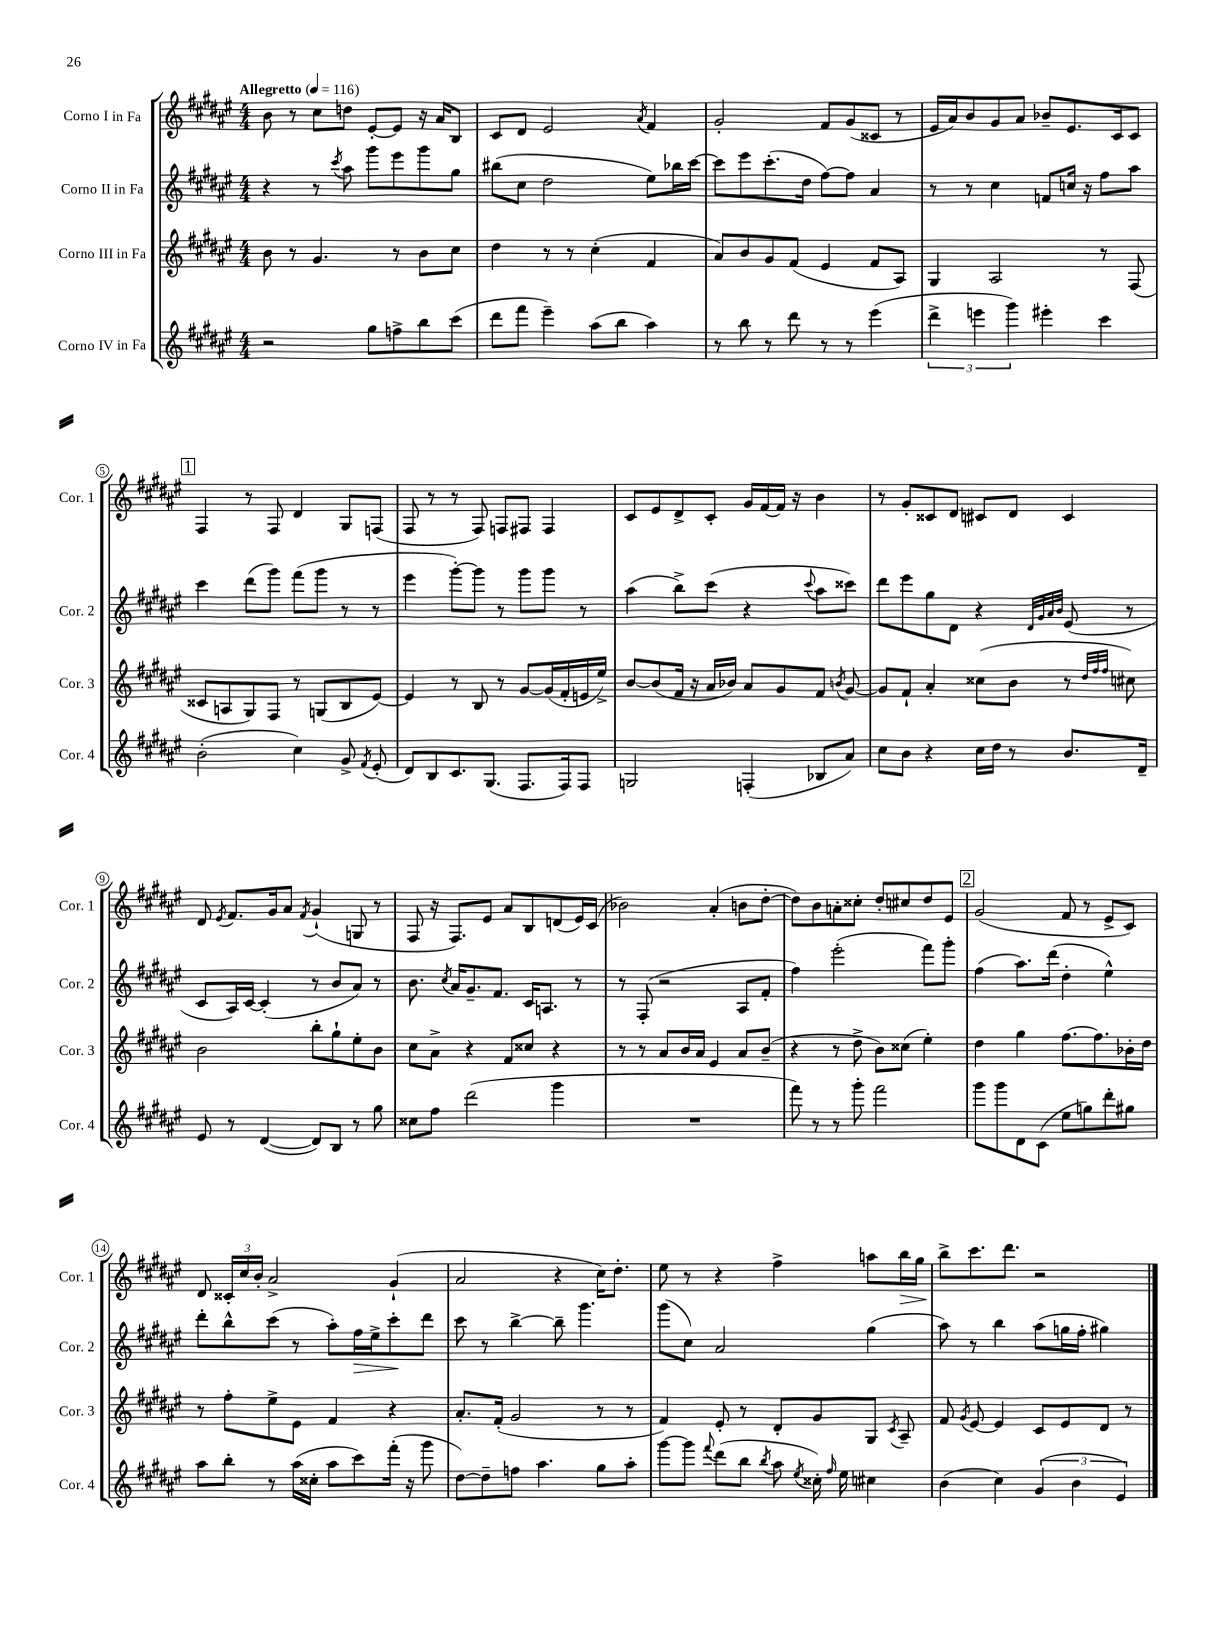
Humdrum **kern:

**kern	**kern	**kern	**dynam	**kern	**dynam
*part4	*part3	*part2	*part2	*part1	*part1
*staff4	*staff3	*staff2	*staff2	*staff1	*staff1
*I"Corno IV in Fa	*I"Corno III in Fa	*I"Corno II in Fa	*	*I"Corno I in Fa	*
*I'Cor. 4	*I'Cor. 3	*I'Cor. 2	*	*I'Cor. 1	*
*clefG2	*clefG2	*clefG2	*	*clefG2	*
*k[f#c#g#d#a#e#]	*k[f#c#g#d#a#e#]	*k[f#c#g#d#a#e#]	*	*k[f#c#g#d#a#e#]	*
*M4/4	*M4/4	*M4/4	*	*M4/4	*
*MM116	*MM116	*MM116	*	*MM116	*
=1	=1	=1	=1	=1	=1
!	!	!	!	!LO:TX:a:B:t=Allegretto	!
2r	8b\	4r	.	8b\	.
.	8r	.	.	8r	.
.	4.g#/	8r	.	8cc#\L	.
.	.	8qccc#/	.	.	.
.	.	8aa#\	.	8ddn\J	.
8gg#\L	.	8ggg#\L	.	[8e#'/L	.
8ffn^\	8r	8eee#\	.	8e#/J]	.
8bb\	8b\L	8ggg#\	.	16r	.
.	.	.	.	16a#/KL	.
(8ccc#\J	8cc#\J	8gg#\J	.	8B/J	.
=2	=2	=2	=2	=2	=2
8ddd#\L	4dd#\	(8bb#X\L	.	8c#/L	.
8fff#\J	.	8cc#\J	.	8d#/J	.
4eee#~\)	8r	2dd#\	.	2e#/	.
.	8r	.	.	.	.
(8aa#\L	(4cc#'\	.	.	.	.
8bb\J	.	.	.	.	.
.	.	.	.	8qa#/	.
4aa#\)	4f#/	8ee#\L)	.	4f#/	.
.	.	16bb-X\L	.	.	.
.	.	[16ccc#\JJ	.	.	.
=3	=3	=3	=3	=3	=3
8r	8a#/L)	8ccc#\L]	.	2g#'/	.
8bb\	8b/	8eee#\	.	.	.
8r	8g#/	(8.ccc#'\	.	.	.
8ddd#\	(8f#/J	.	.	.	.
.	.	16dd#\Jk	.	.	.
8r	4e#/	[8ff#\L)	.	8f#/L	.
8r	.	8ff#\J]	.	(8g#/	.
(4eee#\	8f#/L	4a#/	.	8c##X/J	.
.	8A#/J)	.	.	8r	.
=4	=4	=4	=4	=4	=4
6ddd#^\	4G#/	8r	.	16e#/LL	.
.	.	.	.	16a#/J)	.
.	.	8r	.	8b/	.
6eeen\	.	.	.	.	.
.	2A#/	4cc#\	.	8g#/	.
6ggg#\)	.	.	.	.	.
.	.	.	.	8a#/J	.
4eee#X'\	.	8fn/L	.	8b-X~/L	.
.	.	16ccn/Jk	.	8.e#/	.
.	.	16r	.	.	.
4ccc#\	8r	8ff#\L	.	.	.
.	.	.	.	16c#/k	.
.	(8F#/	8aa#\J	.	8c#/J	.
!!LO:LB:g=z
!!LO:REH:place=s1:t=1
=5	=5	=5	=5	=5	=5
(2b'\	8c##X/L	4ccc#\	.	4F#/	.
.	8An/	.	.	.	.
.	8G#/)	(8ddd#\L	.	8r	.
.	8F#/J	8ggg#\J)	.	8F#/	.
4cc#\)	8r	(8fff#\L	.	4d#/	.
.	(8Gn/L	8ggg#\J	.	.	.
8g#^/	8B/	8r	.	8G#/L	.
8qf#/	.	.	.	.	.
(8e#'/	[8e#/J)	8r	.	(8Fn/J	.
=6	=6	=6	=6	=6	=6
8d#/L)	4e#/]	4eee#\	.	8F#/	.
8B/	.	.	.	8r	.
8.c#/	8r	[8ggg#'\L)	.	8r	.
.	8B/	8ggg#\J]	.	8F#/)	.
(8.G#/J	.	.	.	.	.
.	8r	8r	.	8Fn/L	.
8.F#/L	[8g#/L	8ggg#\L	.	8F#X/J	.
.	(16g#/L]	8ggg#\J	.	4F#/	.
16F#/k)	16f#'/	.	.	.	.
8F#/J	16en/	8r	.	.	.
.	16ee#^/JJ)	.	.	.	.
=7	=7	=7	=7	=7	=7
2Gn/	[8b/L	(4aa#\	.	8c#/L	.
.	(8b/]	.	.	8e#/	.
.	16f#/Jk	8bb^\L)	.	8d#^/	.
.	16r	.	.	.	.
.	16a#/LL	(8ccc#\J	.	8c#'/J	.
.	16b-X/JJ)	.	.	.	.
(4Fn'/	8a#/L	4r	.	16g#/LL	.
.	.	.	.	[16f#/	.
.	8g#/	.	.	16f#/JJ]	.
.	.	.	.	16r	.
.	.	8qqccc#/	.	.	.
8B-X/L	8f#/J	8aa#\L	.	4b\	.
.	8qbn/	.	.	.	.
8a#/J)	[8g#/	8ccc##X\J)	.	.	.
=8	=8	=8	=8	=8	=8
8cc#\L	8g#/L]	8ddd#\L	.	8r	.
8b\J	8f#`/J	8eee#\	.	8g#'/L	.
4r	4a#'/	8gg#\	.	8c##X/	.
.	.	8d#\J	.	8d#/J	.
16cc#\LL	(8cc##X\L	4r	.	8c#X/L	.
16dd#\JJ	.	.	.	.	.
8r	8b\J	.	.	8d#/J	.
.	.	32qqd#/LLL	.	.	.
.	.	32qqg#/	.	.	.
.	.	32qqa#/	.	.	.
.	.	32qqb/JJJ	.	.	.
8.b/L	8r	(8e#/	.	4c#/	.
.	32qqdd#/LLL	.	.	.	.
.	32qqff#/	.	.	.	.
.	32qqff#/JJJ	.	.	.	.
.	8cc#X\)	8r	.	.	.
16d#~/Jk	.	.	.	.	.
!!LO:LB:g=z
=9	=9	=9	=9	=9	=9
8e#/	2b\	8c#/L	.	8d#/	.
.	.	.	.	8qe#/	.
8r	.	16A#/L)	.	8.f#/L	.
.	.	[16c#/JJ	.	.	.
([4d#/	.	(4c#'/]	.	.	.
.	.	.	.	16g#/k	.
.	.	.	.	8a#/J	.
.	.	.	.	8qf#/	.
8d#/L])	8bb'\L	8r	.	(4g#`/	.
8B/J	8gg#`\	8b/L	.	.	.
8r	8ee#'\	8a#/J)	.	8Gn/	.
8gg#\	8b\J	8r	.	8r	.
=10	=10	=10	=10	=10	=10
8cc##X\L	8cc#\L	8.b\	.	8F#/	.
8ff#\J	8a#^\J	.	.	16r	.
.	.	8qcc#/	.	.	.
.	.	16a#/KL	.	8.F#/L)	.
(2ddd#\	4r	8.g#~/	.	.	.
.	.	.	.	8e#/J	.
.	.	8.f#/J	.	.	.
.	8f#/L	.	.	8a#/L	.
.	8cc##X/J	16c#/KL	.	8B/	.
.	.	8.An/J	.	.	.
4ggg#\	4r	.	.	(8dn/	.
.	.	8r	.	16e#/L)	.
.	.	.	.	(16c#/JJ	.
=11	=11	=11	=11	=11	=11
1r	8r	8r	.	2b-X\)	.
.	8r	(8F#'/	.	.	.
.	8a#/L	2r	.	.	.
.	16b/L	.	.	.	.
.	16a#/JJ	.	.	.	.
.	4e#/	.	.	(4a#'/	.
.	8a#/L	8A#/L	.	8bn\L	.
.	(8b~/J	8f#'/J	.	[8dd#'\J	.
=12	=12	=12	=12	=12	=12
8fff#\)	4r	4ff#\)	.	8dd#\L])	.
8r	.	.	.	8b\	.
8r	8r	(2eee#'\	.	8an'\	.
8ggg#'\	8dd#^\	.	.	8cc##X'\J	.
2fff#\	8b\L)	.	.	8dd#'/L	.
.	(8cc##X\J	.	.	8cc#X/	.
.	4ee#'\)	8fff#\L)	.	8dd#/	.
.	.	8ggg#'\J	.	8e#/J	.
!!LO:REH:place=s1:t=2
=13	=13	=13	=13	=13	=13
8ggg#\L	4dd#\	(4ff#\	.	(2g#/	.
8ggg#\	.	.	.	.	.
8d#\	4gg#\	8.aa#\L)	.	.	.
(8c#\J	.	.	.	.	.
.	.	(16ddd#\Jk	.	.	.
8ee#\L	[8.ff#\L	4dd#'\	.	8f#/	.
8ggn\)	.	.	.	8r	.
.	8.ff#\]	.	.	.	.
8ddd#'\	.	4ee#^^\)	.	8e#^/L	.
8gg#X\J	16b-X'\L	.	.	8c#/J)	.
.	16dd#\JJ	.	.	.	.
!!LO:LB:g=z
=14	=14	=14	=14	=14	=14
8aa#\L	8r	8ddd#'\L	.	8d#/	.
8bb'\J	8ff#'\L	8bb^^\	.	24c##X'/LL	.
.	.	.	.	24cc#/	.
.	.	.	.	24b'/JJ	.
8r	8ee#^\	(8ccc#\J	.	2a#^/	.
(16aa#\LL	8e#\J	8r	.	.	.
16cc##X'\JJ	.	.	.	.	.
8aa#\L	4f#/	8aa#'\L)	.	.	.
!	!	!	!LO:HP:b	!	!
8ccc#\)	.	16ff#\L	>	.	.
.	.	16ee#^\J	.	.	.
(16fff#'\Jk	4r	8ccc#'\	.	(4g#`/	.
16r	.	.	.	.	.
8ggg#\	.	8ddd#\J	]	.	.
=15	=15	=15	=15	=15	=15
[8dd#\L)	8.a#'/L	8ccc#\	.	2a#/	.
8dd#~\]	.	8r	.	.	.
.	(16f#'/Jk	.	.	.	.
8ffn\J	2g#/	[4bb^\	.	.	.
4.aa#\	.	.	.	.	.
.	.	8bb~\]	.	4r	.
.	.	4.ggg#\	.	.	.
8gg#\L	8r	.	.	16cc#\KL)	.
.	.	.	.	8.dd#'\J	.
8aa#'\J	8r	.	.	.	.
=16	=16	=16	=16	=16	=16
[8ggg#\L	4f#/)	(8ggg#\L	.	8ee#\	.
8ggg#\J]	.	8cc#\J)	.	8r	.
8qqfff#/	.	.	.	.	.
(8ddd#\L	8e#'/	2a#/	.	4r	.
8bb\J	8r	.	.	.	.
8qbb/	.	.	.	.	.
8aa#\	8d#'/L	.	.	4ff#^\	.
8qee#/	.	.	.	.	.
16cc##X'\)	8g#/	.	.	.	.
16qqff#/	.	.	.	.	.
16ee#\	.	.	.	.	.
4cc#X\	8G#/J	(4gg#\	.	8aan\L	.
.	8qc#/	.	.	.	.
!	!	!	!	!	!LO:HP:b
.	8A#~/	.	.	16bb\L	>
.	.	.	.	16gg#\JJ	.
=17	=17	=17	=17	=17	=17
(4b\	8f#/	8aa#\)	.	8bb^\L	.
.	8qg#/	.	.	.	.
.	[8e#/	8r	.	8.ccc#\	]
4cc#\)	4e#/]	4bb\	.	.	.
.	.	.	.	8.ddd#\J	.
(6g#/	8c#/L	(8aa#\L	.	2r	.
.	8e#/	16ggn\L	.	.	.
6b\	.	.	.	.	.
.	.	16ff#'\JJ	.	.	.
.	8d#/J	4gg#X\)	.	.	.
6e#/)	.	.	.	.	.
.	8r	.	.	.	.
==	==	==	==	==	==
*-	*-	*-	*-	*-	*-
